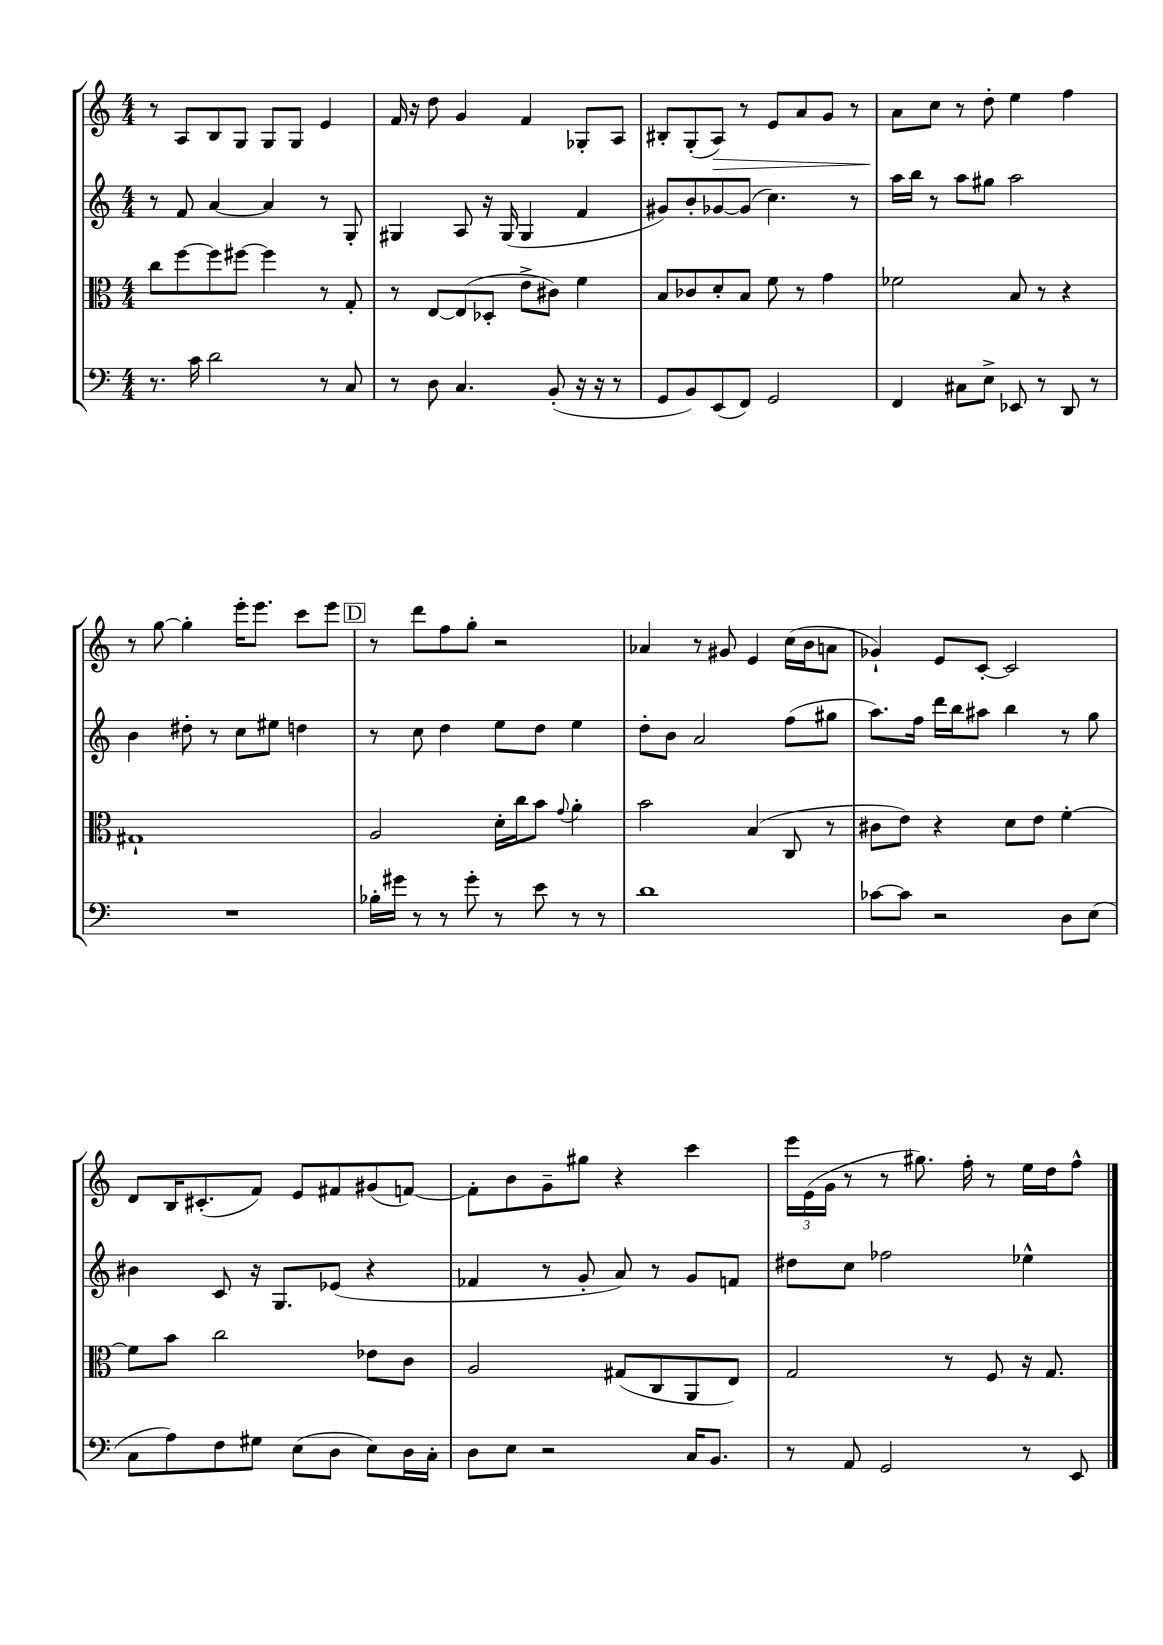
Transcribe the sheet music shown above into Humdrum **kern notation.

**kern	**kern	**kern	**kern
*staff4	*staff3	*staff2	*staff1
*clefF4	*clefC3	*clefG2	*clefG2
*k[]	*k[]	*k[]	*k[]
*M4/4	*M4/4	*M4/4	*M4/4
8.r	8cc\L	8r	8r
.	[8ff\	8f/	8A/L
16c\	.	.	.
2d\	8ff\]	[4a/	8B/
.	[8ff#\J	.	8G/J
.	4ff#\]	4a/]	8G/L
.	.	.	8G/J
8r	8r	8r	4e/
8C/	8G'/	8G'/	.
=	=	=	=
8r	8r	4G#/	16f/
.	.	.	16r
8D\	[8E/L	.	8dd\
4.C/	(8E/]	8A/	4g/
.	8D-'/J	16r	.
.	.	(16G#/	.
.	8e^\L	4G#/	4f/
(8BB'/	8c#\J)	.	.
16r	4f\	4f/	8G-'/L
16r	.	.	.
8r	.	.	8A/J
=	=	=	=
8GG/L	8B/L	8g#/L)	8B#'/L
8BB/)	8c-/	8b'/	(8G'/
(8EE/	8d'/	[8g-/	8A/J)
8FF/J)	8B/J	(8g-/]J	8r
2GG/	8f\	4.cc\)	8e/L
.	8r	.	8a/
.	4g\	.	8g/J
.	.	8r	8r
=	=	=	=
4FF/	2f-\	16aa\LL	8a\L
.	.	16bb\JJ	.
.	.	8r	8cc\J
8C#\L	.	8aa\L	8r
8E^\J	.	8gg#\J	8dd'\
8EE-/	8B/	2aa\	4ee\
8r	8r	.	.
8DD/	4r	.	4ff\
8r	.	.	.
=	=	=	=
1r	1G#`	4b\	8r
.	.	.	[8gg\
.	.	8dd#'\	4gg'\]
.	.	8r	.
.	.	8cc\L	16eee'\LK
.	.	.	8.eee\J
.	.	8ee#\J	.
.	.	4dd\	8ccc\L
.	.	.	8eee\J
=	=	=	=
16B-'\LL	2A/	8r	8r
16g#\JJ	.	.	.
8r	.	8cc\	8ddd\L
8r	.	4dd\	8ff\
8g#'\	.	.	8gg'\J
8r	16d'\LL	8ee\L	2r
.	16cc\J	.	.
8e\	8b\J	8dd\J	.
.	8qqg/	.	.
8r	4a'\	4ee\	.
8r	.	.	.
=	=	=	=
1d	2b\	8dd'\L	4a-/
.	.	8b\J	.
.	.	2a/	8r
.	.	.	8g#/
.	(4B/	.	4e/
.	8C/	(8ff\L	(16cc\LL
.	.	.	16b\J
.	8r	8gg#\J	8a\J
=	=	=	=
[8c-\L	8c#\L	8.aa\L)	4g-`/)
8c-\]J	8e\J)	.	.
.	.	16ff\Jk	.
2r	4r	16ddd\LL	8e/L
.	.	16bb\J	.
.	.	8aa#\J	[8c'/J
.	8d\L	4bb\	2c/]
.	8e\J	.	.
8D\L	[4f'\	8r	.
(8E\J	.	8gg\	.
=	=	=	=
8C\L	8f\]L	4b#\	8d/L
8A\)	8b\J	.	16B/K
.	.	.	(8.c#'/
8F\	2cc\	8c/	.
8G#\J	.	16r	8f/J)
.	.	8.G/L	.
(8E\L	.	.	8e/L
8D\J	.	(8e-/J	8f#/
8E\L)	8e-\L	4r	(8g#/
16D\L	8c\J	.	[8f/J)
16C'\JJ	.	.	.
=	=	=	=
8D\L	2A/	4f-/	8f'\]L
8E\J	.	.	8b\
2r	.	8r	8g~\
.	.	8g'/	8gg#\J
.	(8G#/L	8a/)	4r
.	8C/	8r	.
16C/LK	8AA/	8g/L	4ccc\
8.BB/J	.	.	.
.	8E/J)	8f/J	.
=	=	=	=
8r	2G/	8dd#\L	24eee\LL
.	.	.	(24e\
.	.	.	24g\JJ
8AA/	.	8cc\J	8r
2GG/	.	2ff-\	8r
.	.	.	8.gg#\)
.	8r	.	.
.	.	.	16ff'\
.	8F/	.	8r
8r	16r	4ee-^^\	16ee\LL
.	8.G/	.	16dd\J
8EE/	.	.	8ff^^\J
==	==	==	==
*-	*-	*-	*-
